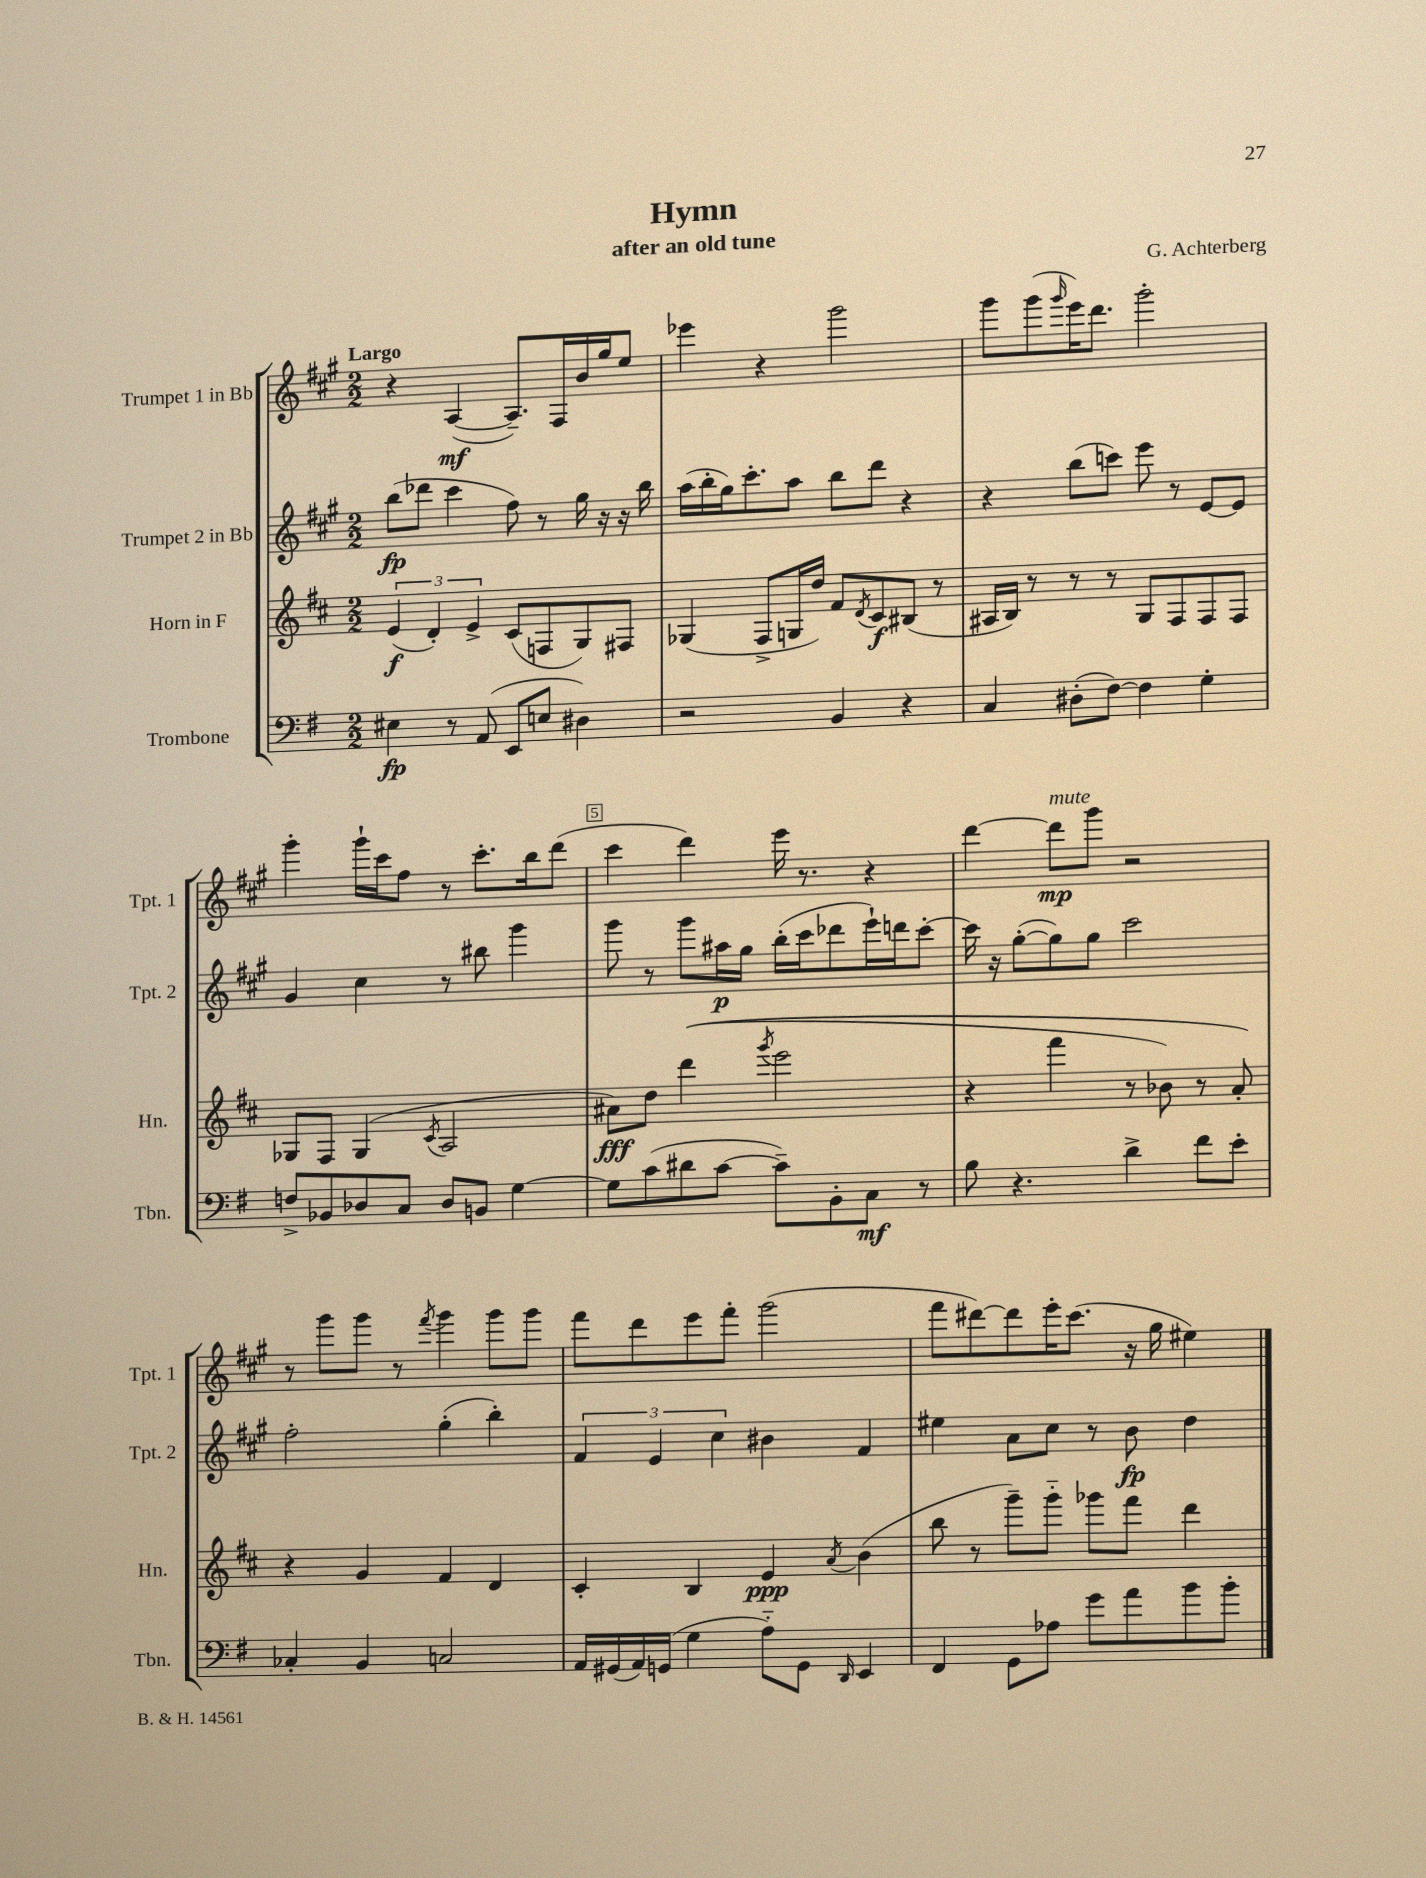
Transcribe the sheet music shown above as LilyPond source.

\header { title = "Hymn" composer = "G. Achterberg" subtitle = "after an old tune" }
<<
\new StaffGroup <<
\new Staff = "s0" \with { instrumentName = "Trumpet 1 in Bb" shortInstrumentName = "Tpt. 1" } {
    \clef treble \key a \major \numericTimeSignature \time 2/2 \tempo "Largo"
    r4 a4~\mf( a8.--) fis16 b'16 gis''16 e''8 |
    ees'''4 r4 gis'''2 |
    gis'''8 gis'''8( \grace { gis'''16 } e'''16) d'''8. gis'''2-. |
    gis'''4-. gis'''16-! cis'''16 fis''8 r8 cis'''8.-. b''16 d'''8( |
    cis'''4 d'''4) e'''16 r8. r4 |
    d'''4~ d'''8\mp^\markup { \italic "mute" } gis'''8 r2 |
    r8 gis'''8 gis'''8 r8 \acciaccatura { fis'''8 } gis'''4 gis'''8 gis'''8 |
    fis'''8 d'''8 e'''8 fis'''8-. gis'''2( |
    fis'''8 dis'''8~) dis'''8 e'''16-. cis'''8.( r16 gis''16 eis''4) \bar "|." |
}
\new Staff = "s1" \with { instrumentName = "Trumpet 2 in Bb" shortInstrumentName = "Tpt. 2" } {
    \clef treble \key a \major \numericTimeSignature \time 2/2
    b''8\fp( des'''8 cis'''4 fis''8) r8 gis''16 r16 r16 b''16 |
    a''16( b''16-. gis''16) cis'''8.-. a''8 b''8 d'''8 r4 |
    r4 b''8( c'''8) e'''8 r8 e'8~ e'8 |
    gis'4 cis''4 r8 bis''8 gis'''4 |
    gis'''8 r8 gis'''8 ais''16\p gis''16 b''16-.( cis'''16 des'''8 e'''16-!) d'''16 cis'''8~-. |
    cis'''16 r16 gis''8~-.( gis''8) gis''8 cis'''2 |
    fis''2-. gis''4-.( b''4-.) |
    \tuplet 3/2 { fis'4 e'4 cis''4 } bis'4 fis'4 |
    eis''4 a'8 cis''8 r8 b'8\fp d''4 \bar "|." |
}
\new Staff = "s2" \with { instrumentName = "Horn in F" shortInstrumentName = "Hn." } {
    \clef treble \key d \major \numericTimeSignature \time 2/2
    \tuplet 3/2 { e'4\f( d'4-.) e'4-> } cis'8( f8 g8) fis8 |
    ges4( fis8-> g16 d''16) fis'8 \acciaccatura { d'8 } cis'8\f bis8( r8 |
    ais16 b16) r8 r8 r8 g8 fis8 fis8 fis8 |
    ges8 fis8 ges4( \acciaccatura { cis'8 } a2 |
    ais'8\fff) d''8 d'''4(\( \acciaccatura { g'''8 } e'''2 |
    r4 fis'''4 r8 bes'8) r8 a'8-.\) |
    r4 g'4 fis'4 d'4 |
    cis'4-. b4 e'4\ppp \acciaccatura { a'8 } b'4( |
    b''8 r8 g'''8--) g'''8-_ ges'''8 fis'''8 d'''4 \bar "|." |
}
\new Staff = "s3" \with { instrumentName = "Trombone" shortInstrumentName = "Tbn." } {
    \clef bass \key g \major \numericTimeSignature \time 2/2
    eis4\fp r8 a,8( e,8 e8 dis4) |
    r2 b,4 r4 |
    c4 dis8-.( fis8~) fis4 g4-. |
    f8-> bes,8 des8 c8 des8 b,8 g4~ |
    g8 c'8( dis'8 c'8~ c'8--) b,8-. c8\mf r8 |
    b8 r4. d'4-> fis'8 e'8-. |
    ces4-. b,4 c2 |
    a,16 gis,16( a,16) g,16( g4 a8-_) g,8 \grace { d,16 } e,4 |
    fis,4 g,8 aes8 g'8 a'8 b'8 b'8-. \bar "|." |
}
>>
>>
\layout { \context { \Score \override BarNumber.break-visibility = ##(#f #t #t) barNumberVisibility = #(every-nth-bar-number-visible 5) \override BarNumber.stencil = #(make-stencil-boxer 0.1 0.3 ly:text-interface::print) } }
